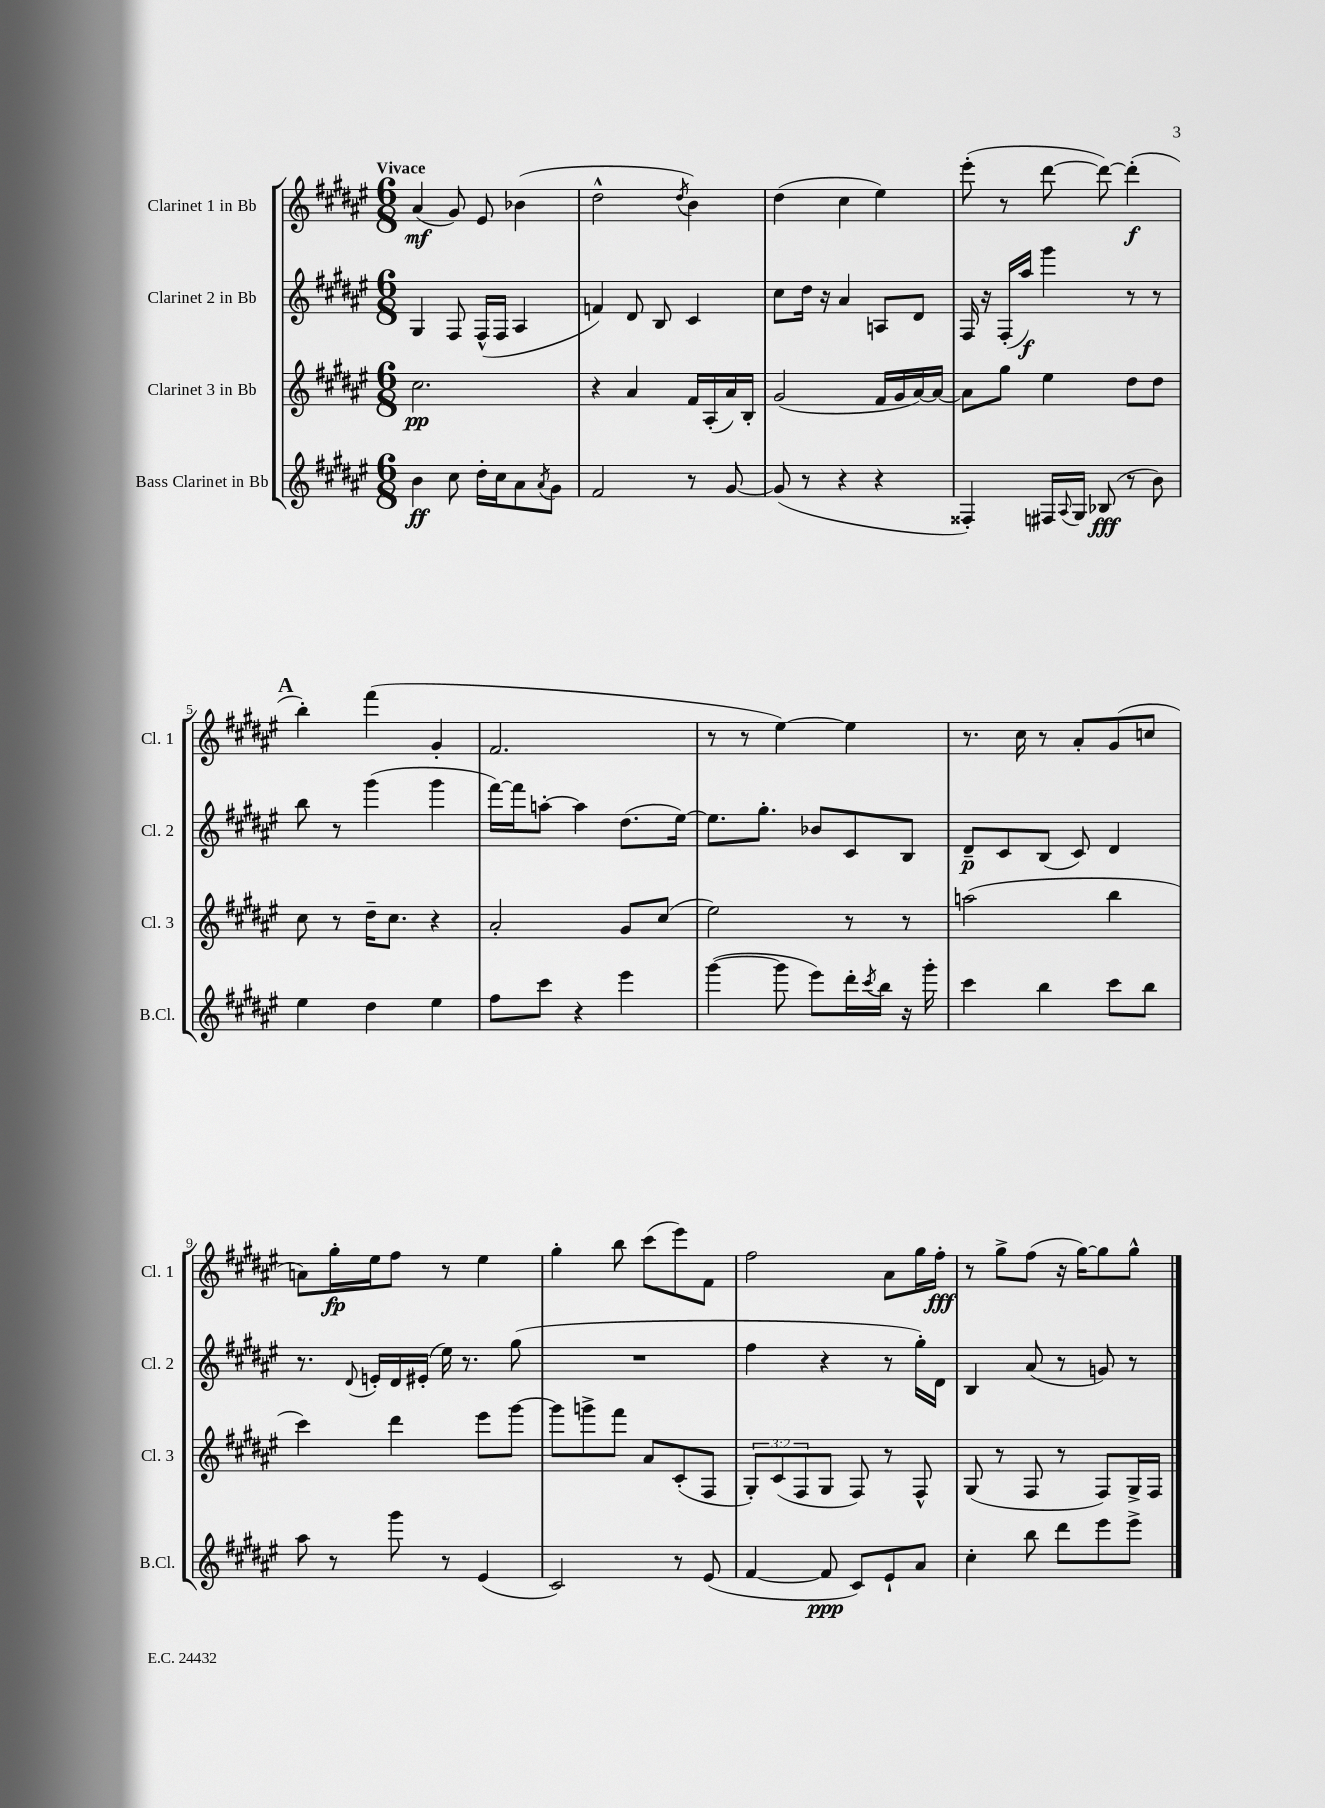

**kern	**dynam	**kern	**dynam	**kern	**dynam	**kern	**dynam
*part4	*part4	*part3	*part3	*part2	*part2	*part1	*part1
*staff4	*staff4	*staff3	*staff3	*staff2	*staff2	*staff1	*staff1
*I"Bass Clarinet in Bb	*	*I"Clarinet 3 in Bb	*	*I"Clarinet 2 in Bb	*	*I"Clarinet 1 in Bb	*
*I'B.Cl.	*	*I'Cl. 3	*	*I'Cl. 2	*	*I'Cl. 1	*
*clefG2	*	*clefG2	*	*clefG2	*	*clefG2	*
*k[f#c#g#d#a#e#]	*	*k[f#c#g#d#a#e#]	*	*k[f#c#g#d#a#e#]	*	*k[f#c#g#d#a#e#]	*
*M6/8	*	*M6/8	*	*M6/8	*	*M6/8	*
=1	=1	=1	=1	=1	=1	=1	=1
!	!	!	!	!	!	!LO:TX:a:B:t=Vivace	!
4b\	ff	2.cc#\	pp	4G#/	.	(4a#/	mf
8cc#\	.	.	.	8F#/	.	8g#/)	.
16dd#'\LL	.	.	.	(16F#^^/LL	.	8e#/	.
16cc#\J	.	.	.	16F#/JJ	.	.	.
8a#\	.	.	.	4A#/	.	(4b-X\	.
8qa#/	.	.	.	.	.	.	.
8g#\J	.	.	.	.	.	.	.
=2	=2	=2	=2	=2	=2	=2	=2
2f#/	.	4r	.	4fn/)	.	2dd#^^\	.
.	.	4a#/	.	8d#/	.	.	.
.	.	.	.	8B/	.	.	.
.	.	.	.	.	.	8qdd#/	.
8r	.	16f#/LL	.	4c#/	.	4b\)	.
.	.	(16A#'/	.	.	.	.	.
[8g#/	.	16a#/)	.	.	.	.	.
.	.	16B'/JJ	.	.	.	.	.
=3	=3	=3	=3	=3	=3	=3	=3
(8g#/]	.	(2g#/	.	8cc#\L	.	(4dd#\	.
8r	.	.	.	16dd#\Jk	.	.	.
.	.	.	.	16r	.	.	.
4r	.	.	.	4a#/	.	4cc#\	.
4r	.	16f#/LL	.	8An/L	.	4ee#\)	.
.	.	16g#/	.	.	.	.	.
.	.	[16a#/)	.	8d#/J	.	.	.
.	.	16a#/JJ_	.	.	.	.	.
=4	=4	=4	=4	=4	=4	=4	=4
4F##X'/)	.	8a#\L]	.	16F#/	.	(8eee#'\	.
.	.	.	.	16r	.	.	.
.	.	8gg#\J	.	(16F#'/LL	.	8r	.
.	.	.	.	16aa#/JJ)	f	.	.
16F#X/LL	.	4ee#\	.	4ggg#\	.	[8ddd#\	.
8qqA#/	.	.	.	.	.	.	.
16G#/JJ	.	.	.	.	.	.	.
(8B-X/	fff	.	.	.	.	8ddd#\_)	.
8r	.	8dd#\L	.	8r	.	(4ddd#'\]	f
8b\)	.	8dd#\J	.	8r	.	.	.
!!LO:LB:g=z
!!LO:REH:place=s1:t=A
=5	=5	=5	=5	=5	=5	=5	=5
4ee#\	.	8cc#\	.	8bb\	.	4bb'\)	.
.	.	8r	.	8r	.	.	.
4dd#\	.	16dd#~\KL	.	(4ggg#\	.	(4fff#\	.
.	.	8.cc#\J	.	.	.	.	.
4ee#\	.	4r	.	4ggg#\	.	4g#'/	.
=6	=6	=6	=6	=6	=6	=6	=6
8ff#\L	.	2a#'/	.	[16fff#\LL)	.	2.f#/	.
.	.	.	.	16fff#\J]	.	.	.
8ccc#\J	.	.	.	[8aan'\J	.	.	.
4r	.	.	.	4aa\]	.	.	.
4eee#\	.	8g#/L	.	(8.dd#\L	.	.	.
.	.	(8cc#/J	.	.	.	.	.
.	.	.	.	[16ee#\Jk)	.	.	.
=7	=7	=7	=7	=7	=7	=7	=7
([4ggg#\	.	2ee#\)	.	8.ee#\L]	.	8r	.
.	.	.	.	.	.	8r	.
.	.	.	.	8.gg#'\J	.	.	.
8ggg#\]	.	.	.	.	.	[4ee#\)	.
8eee#\L)	.	.	.	8b-X/L	.	.	.
16ddd#'\L	.	8r	.	8c#/	.	4ee#\]	.
8qccc#/	.	.	.	.	.	.	.
16bb\JJ	.	.	.	.	.	.	.
16r	.	8r	.	8B/J	.	.	.
16ggg#'\	.	.	.	.	.	.	.
=8	=8	=8	=8	=8	=8	=8	=8
4ccc#\	.	(2aan\	.	8d#~/L	p	8.r	.
.	.	.	.	8c#/	.	.	.
.	.	.	.	.	.	16cc#\	.
4bb\	.	.	.	(8B/J	.	8r	.
.	.	.	.	8c#/)	.	8a#'/L	.
8ccc#\L	.	4bb\	.	4d#/	.	(8g#/	.
8bb\J	.	.	.	.	.	8ccn/J	.
!!LO:LB:g=z
=9	=9	=9	=9	=9	=9	=9	=9
8aa#\	.	4ccc#\)	.	8.r	.	8an\L)	.
8r	.	.	.	.	.	16gg#'\L	fp
.	.	.	.	8qqd#/	.	.	.
.	.	.	.	16en'/LL	.	16ee#\J	.
8ggg#\	.	4ddd#\	.	16d#/	.	8ff#\J	.
.	.	.	.	(16e#X'/JJ	.	.	.
8r	.	.	.	16ee#\)	.	8r	.
.	.	.	.	8.r	.	.	.
(4e#/	.	8eee#\L	.	.	.	4ee#\	.
.	.	[8ggg#\J	.	(8gg#\	.	.	.
=10	=10	=10	=10	=10	=10	=10	=10
2c#/)	.	8ggg#\L]	.	2.r	.	4gg#'\	.
.	.	8gggn^\	.	.	.	.	.
.	.	8fff#\J	.	.	.	8bb\	.
.	.	8a#/L	.	.	.	(8ccc#\L	.
8r	.	(8c#'/	.	.	.	8eee#\)	.
(8e#/	.	8F#/J	.	.	.	8f#\J	.
=11	=11	=11	=11	=11	=11	=11	=11
[4f#/	.	12G#'/L)	.	4ff#\	.	2ff#\	.
.	.	(12c#/	.	.	.	.	.
.	.	12F#/	.	.	.	.	.
8f#/]	ppp	8G#/J	.	4r	.	.	.
8c#/L)	.	8F#/)	.	.	.	.	.
8e#`/	.	8r	.	8r	.	8a#\L	.
8a#/J	.	8F#^^/	.	16gg#'\LL)	.	16gg#\L	.
.	.	.	.	16d#\JJ	.	16ff#'\JJ	fff
=12	=12	=12	=12	=12	=12	=12	=12
4cc#'\	.	(8G#/	.	4B/	.	8r	.
.	.	8r	.	.	.	8gg#^\L	.
8bb\	.	8F#/	.	(8a#/	.	(8ff#\J	.
8ddd#\L	.	8r	.	8r	.	16r	.
.	.	.	.	.	.	[16gg#\KL)	.
8eee#\	.	8F#/L)	.	8gn/)	.	8gg#\]	.
8eee#^\J	.	16G#^/L	.	8r	.	8gg#^^\J	.
.	.	16F#/JJ	.	.	.	.	.
==	==	==	==	==	==	==	==
*-	*-	*-	*-	*-	*-	*-	*-
